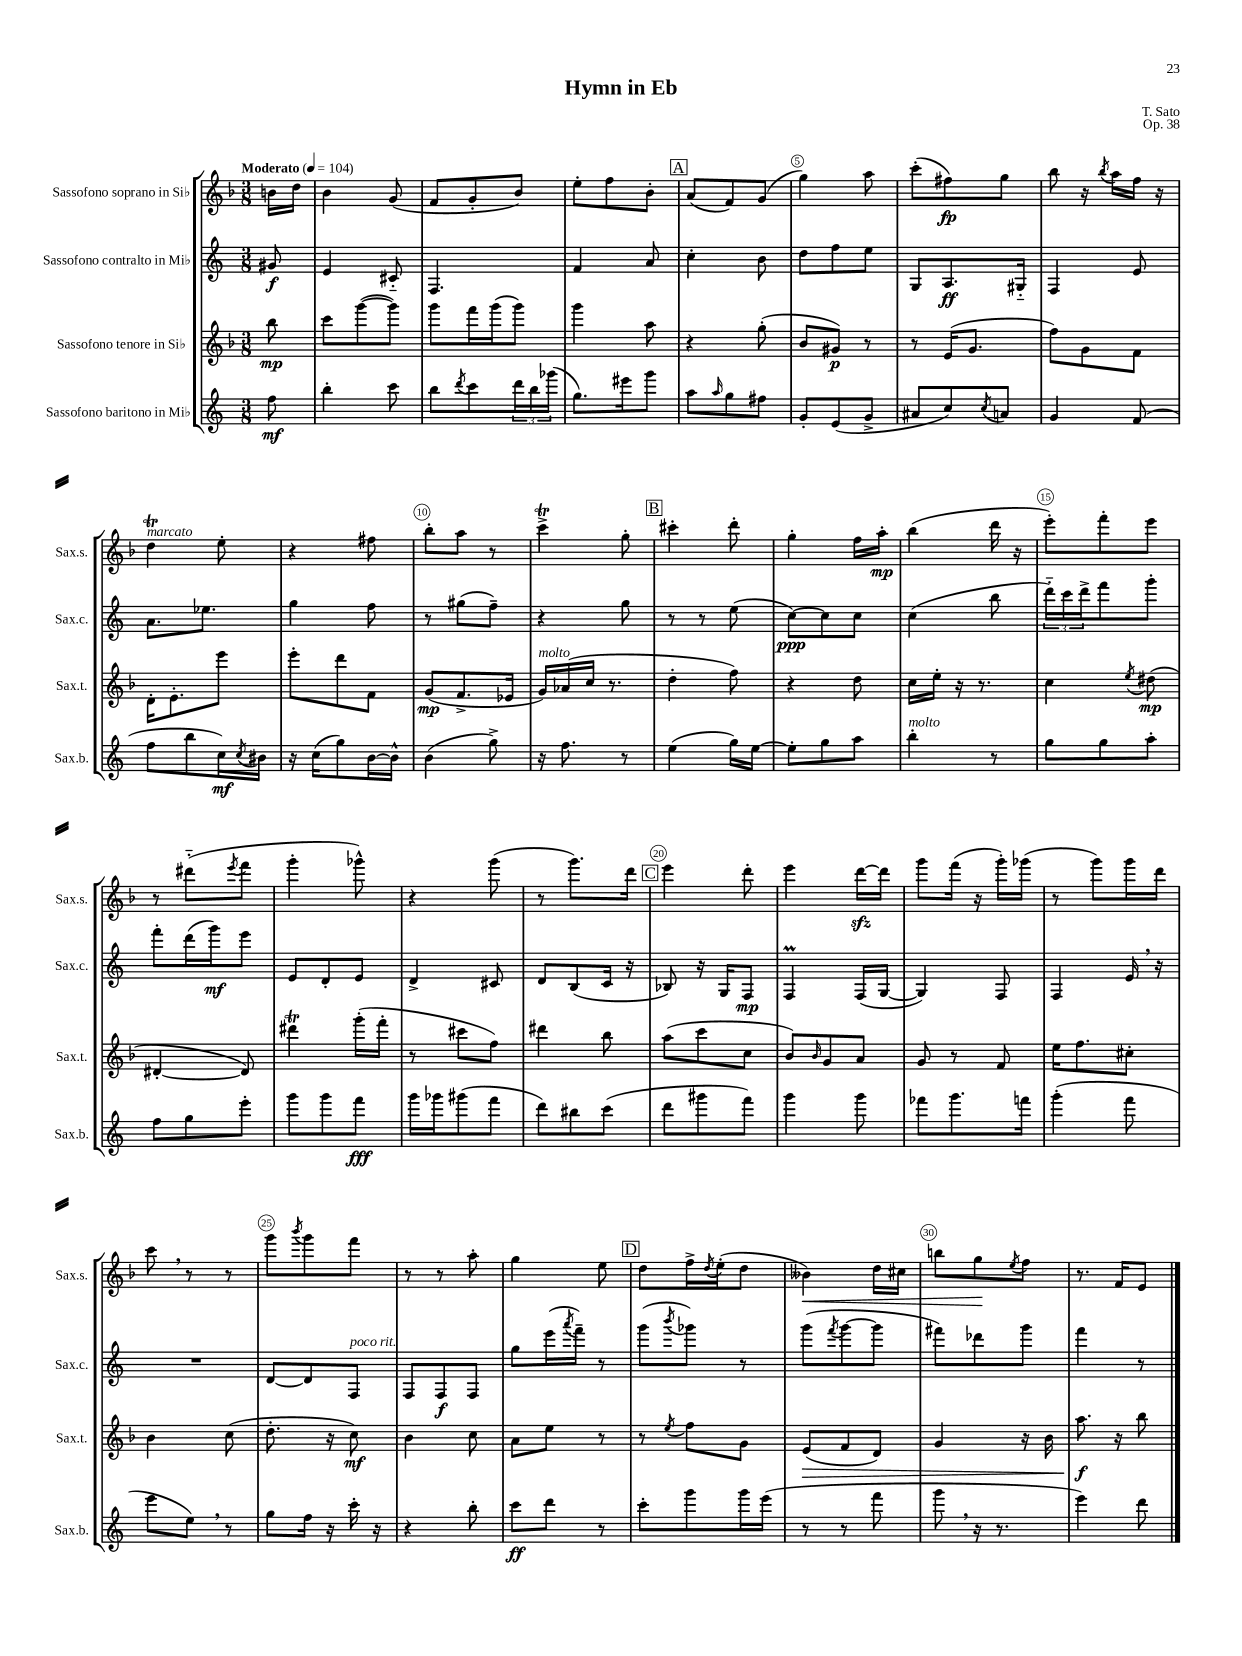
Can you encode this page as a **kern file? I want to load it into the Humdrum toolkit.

**kern	**dynam	**kern	**dynam	**kern	**dynam	**kern	**dynam
*part4	*part4	*part3	*part3	*part2	*part2	*part1	*part1
*staff4	*staff4	*staff3	*staff3	*staff2	*staff2	*staff1	*staff1
*I"Sassofono baritono in Mi♭	*	*I"Sassofono tenore in Si♭	*	*I"Sassofono contralto in Mi♭	*	*I"Sassofono soprano in Si♭	*
*I'Sax.b.	*	*I'Sax.t.	*	*I'Sax.c.	*	*I'Sax.s.	*
*clefG2	*	*clefG2	*	*clefG2	*	*clefG2	*
*k[]	*	*k[b-]	*	*k[]	*	*k[b-]	*
*M3/8	*	*M3/8	*	*M3/8	*	*M3/8	*
*MM104	*	*MM104	*	*MM104	*	*MM104	*
=	=	=	=	=	=	=	=
!	!	!	!	!	!	!LO:TX:a:B:t=Moderato	!
8ff\	mf	8bb-\	mp	8g#X/	f	16bn\LL	.
.	.	.	.	.	.	16dd\JJ	.
=1	=1	=1	=1	=1	=1	=1	=1
4bb'\	.	8ccc\L	.	4e/	.	4b-\	.
.	.	([8ggg\	.	.	.	.	.
8ccc\	.	8ggg\J])	.	8c#X/	.	(8g/	.
=2	=2	=2	=2	=2	=2	=2	=2
8bb\L	.	8ggg\L	.	4.F/	.	8f/L	.
8qddd/	.	.	.	.	.	.	.
8ccc\	.	16fff\L	.	.	.	8g'/	.
.	.	(16ggg\J	.	.	.	.	.
24ddd\L	.	8ggg\J)	.	.	.	8b-/J)	.
24bb\	.	.	.	.	.	.	.
(24ggg-X\JJ	.	.	.	.	.	.	.
=3	=3	=3	=3	=3	=3	=3	=3
8.gg\L)	.	4ggg\	.	4f/	.	8ee'\L	.
.	.	.	.	.	.	8ff\	.
16eee#X\k	.	.	.	.	.	.	.
8ggg\J	.	8aa\	.	8a/	.	8b-'\J	.
!!LO:REH:place=s1:t=A
=4	=4	=4	=4	=4	=4	=4	=4
8aa\L	.	4r	.	4cc'\	.	(8a/L	.
16qqaa/	.	.	.	.	.	.	.
8gg\	.	.	.	.	.	8f/)	.
8ff#X\J	.	(8gg'\	.	8b\	.	(8g/J	.
=5	=5	=5	=5	=5	=5	=5	=5
8g'/L	.	8b-/L	.	8dd\L	.	4gg\)	.
(8e/	.	8g#X/J)	p	8ff\	.	.	.
8g^/J	.	8r	.	8ee\J	.	8aa\	.
=6	=6	=6	=6	=6	=6	=6	=6
8a#X/L	.	8r	.	8G/L	.	(8ccc'\L	.
8cc/)	.	(16e/KL	.	8.A/	ff	8ff#X\)	fp
.	.	8.g/J	.	.	.	.	.
8qcc/	.	.	.	.	.	.	.
8an/J	.	.	.	.	.	8gg\J	.
.	.	.	.	16G#X/Jk	.	.	.
=7	=7	=7	=7	=7	=7	=7	=7
4g/	.	8ff\L)	.	4F/	.	8bb-\	.
.	.	8g\	.	.	.	16r	.
.	.	.	.	.	.	8qbb-/	.
.	.	.	.	.	.	16aa\LL	.
(8f/	.	8f\J	.	8e/	.	16ff\JJ	.
.	.	.	.	.	.	16r	.
!!LO:LB:g=z
=8	=8	=8	=8	=8	=8	=8	=8
!	!	!	!	!	!	!LO:TX:a:i:t=marcato	!
8ff\L	.	16d'\KL	.	8.a\L	.	4ddT\	.
.	.	8.e'\	.	.	.	.	.
8bb\	.	.	.	.	.	.	.
.	.	.	.	8.ee-X\J	.	.	.
16cc\L)	mf	8eee\J	.	.	.	8ee'\	.
8qcc/	.	.	.	.	.	.	.
16b#X\JJ	.	.	.	.	.	.	.
=9	=9	=9	=9	=9	=9	=9	=9
16r	.	8eee'\L	.	4gg\	.	4r	.
(16cc\KL	.	.	.	.	.	.	.
8gg\)	.	8ddd\	.	.	.	.	.
[16b\L	.	8f\J	.	8ff\	.	8ff#X\	.
16b^^\JJ]	.	.	.	.	.	.	.
=10	=10	=10	=10	=10	=10	=10	=10
(4b\	.	(8g/L	mp	8r	.	8bb-'\L	.
.	.	8.f^/	.	(8gg#X\L	.	8aa\J	.
8gg^\)	.	.	.	8ff~\J)	.	8r	.
.	.	16e-X/Jk	.	.	.	.	.
=11	=11	=11	=11	=11	=11	=11	=11
!	!	!LO:TX:a:i:t=molto	!	!	!	!	!
16r	.	16g/LL)	.	4r	.	4cccT^\	.
8.ff\	.	(16a-X/	.	.	.	.	.
.	.	16cc/JJ	.	.	.	.	.
.	.	8.r	.	.	.	.	.
8r	.	.	.	8gg\	.	8gg'\	.
!!LO:REH:place=s1:t=B
=12	=12	=12	=12	=12	=12	=12	=12
(4ee\	.	4dd'\	.	8r	.	4ccc#X'\	.
.	.	.	.	8r	.	.	.
16gg\LL)	.	8ff\)	.	(8ee\	.	8ddd'\	.
[16ee\JJ	.	.	.	.	.	.	.
=13	=13	=13	=13	=13	=13	=13	=13
8ee'\L]	.	4r	.	[8cc\L)	ppp	4gg'\	.
8gg\	.	.	.	8cc\]	.	.	.
8aa\J	.	8dd\	.	8cc\J	.	16ff\LL	.
.	.	.	.	.	.	16aa'\JJ	mp
=14	=14	=14	=14	=14	=14	=14	=14
!LO:TX:a:i:t=molto	!	!	!	!	!	!	!
4bb'\	.	16cc\LL	.	(4cc\	.	(4bb-\	.
.	.	16ee'\JJ	.	.	.	.	.
.	.	16r	.	.	.	.	.
.	.	8.r	.	.	.	.	.
8r	.	.	.	8bb\	.	16ddd\	.
.	.	.	.	.	.	16r	.
=15	=15	=15	=15	=15	=15	=15	=15
8gg\L	.	4cc\	.	24ddd\LL)	.	8eee'\L)	.
.	.	.	.	24ccc\	.	.	.
.	.	.	.	24ddd^\J	.	.	.
8gg\	.	.	.	8fff\	.	8fff'\	.
.	.	8qee/	.	.	.	.	.
8aa'\J	.	(8dd#X\	mp	8ggg'\J	.	8eee\J	.
!!LO:LB:g=z
=16	=16	=16	=16	=16	=16	=16	=16
8ff\L	.	[4d#X'/	.	8fff'\L	.	8r	.
8gg\	.	.	.	(16ddd\L	.	(8ddd#X\L	.
.	.	.	.	16ggg\J)	mf	.	.
.	.	.	.	.	.	8qeee/	.
8eee'\J	.	8d#/])	.	8eee\J	.	8fff\J	.
=17	=17	=17	=17	=17	=17	=17	=17
8ggg\L	.	4ddd#Xt\	.	8e/L	.	4ggg'\	.
8ggg\	.	.	.	8d'/	.	.	.
8fff\J	fff	(16ggg'\LL	.	8e/J	.	8ggg-X^^\)	.
.	.	16fff'\JJ	.	.	.	.	.
=18	=18	=18	=18	=18	=18	=18	=18
16ggg\LL	.	8r	.	4d^/	.	4r	.
16ggg-X\J	.	.	.	.	.	.	.
(8ggg#X\	.	8ccc#X\L	.	.	.	.	.
8fff\J	.	8ff\J)	.	8c#X/	.	(8ggg\	.
=19	=19	=19	=19	=19	=19	=19	=19
8ddd\L)	.	4ddd#X\	.	8d/L	.	8r	.
8bb#X\	.	.	.	(8B/	.	8.ggg\L)	.
(8ccc\J	.	8bb-\	.	16c/Jk	.	.	.
.	.	.	.	16r	.	16ddd\Jk	.
!!LO:REH:place=s1:t=C
=20	=20	=20	=20	=20	=20	=20	=20
8ddd\L	.	(8aa\L	.	8B-X/)	.	4eee\	.
8ggg#X\	.	8ccc\	.	16r	.	.	.
.	.	.	.	16G/KL	.	.	.
8fff\J)	.	8cc\J	.	8F/J	mp	8ddd'\	.
=21	=21	=21	=21	=21	=21	=21	=21
4ggg\	.	8b-/L)	.	4FM/	.	4eee\	.
.	.	16qqb-/	.	.	.	.	.
.	.	8g/	.	.	.	.	.
8ggg\	.	8a/J	.	(16F/LL	.	[16dddzz\LL	.
.	.	.	.	[16G/JJ	.	16ddd\JJ]	.
=22	=22	=22	=22	=22	=22	=22	=22
8fff-X\L	.	8g/	.	4G/])	.	8ggg\L	.
8.ggg\	.	8r	.	.	.	(16fff\Jk	.
.	.	.	.	.	.	16r	.
.	.	8f/	.	8F/	.	16ggg'\LL)	.
16fffn\Jk	.	.	.	.	.	(16ggg-X\JJ	.
=23	=23	=23	=23	=23	=23	=23	=23
(4ggg'\	.	16ee\KL	.	4F/	.	8r	.
.	.	8.ff\	.	.	.	.	.
.	.	.	.	.	.	8ggg\L)	.
8fff\	.	8cc#X'\J	.	16e,/	.	16ggg\L	.
.	.	.	.	16r	.	16ddd\JJ	.
!!LO:LB:g=z
=24	=24	=24	=24	=24	=24	=24	=24
8eee\L	.	4b-\	.	4.r	.	8ccc,\	.
8ee,\J)	.	.	.	.	.	8r	.
8r	.	(8cc\	.	.	.	8r	.
=25	=25	=25	=25	=25	=25	=25	=25
8gg\L	.	8.dd'\	.	[8d/L	.	8ggg\L	.
.	.	.	.	.	.	8qbbb-/	.
16ff\Jk	.	.	.	8d/]	.	8ggg\	.
16r	.	16r	.	.	.	.	.
!	!	!	!	!LO:TX:a:i:t=poco rit.	!	!	!
16ccc'\	.	8cc\)	mf	8F/J	.	8fff\J	.
16r	.	.	.	.	.	.	.
=26	=26	=26	=26	=26	=26	=26	=26
4r	.	4b-\	.	8F/L	.	8r	.
.	.	.	.	8F/	f	8r	.
8bb'\	.	8cc\	.	8F/J	.	8aa'\	.
=27	=27	=27	=27	=27	=27	=27	=27
8ccc\L	ff	8a\L	.	8gg\L	.	4gg\	.
8ddd\J	.	8ee\J	.	(16eee\L	.	.	.
.	.	.	.	8qaaa/	.	.	.
.	.	.	.	16fff~\JJ)	.	.	.
8r	.	8r	.	8r	.	8ee\	.
!!LO:REH:place=s1:t=D
=28	=28	=28	=28	=28	=28	=28	=28
8ccc'\L	.	8r	.	(8ggg\L	.	8dd\L	.
.	.	8qee/	.	8qbbb/	.	.	.
8ggg\	.	8ff\L	.	8ggg-X\J)	.	16ff^\L	.
.	.	.	.	.	.	8qdd/	.
.	.	.	.	.	.	(16ee'\J	.
16ggg\L	.	8g\J	.	8r	.	8dd\J	.
(16eee\JJ	.	.	.	.	.	.	.
=29	=29	=29	=29	=29	=29	=29	=29
!	!	!	!LO:HP:b	!	!	!	!LO:HP:b
8r	.	(8e/L	>	(8ggg\L	.	4b--X\)	<
.	.	.	.	8qfff/	.	.	.
8r	.	8f/	.	[8ggg\	.	.	.
8fff\	.	8d/J)	.	8ggg\J]	.	16dd\LL	.
.	.	.	.	.	.	16cc#X\JJ	.
=30	=30	=30	=30	=30	=30	=30	=30
8ggg,\	.	4g/	.	8fff#X\L)	.	8bbn\L	.
16r	.	.	.	8ddd-X\	.	8gg\	.
8.r	.	.	.	.	.	.	.
.	.	.	.	.	.	8qee/	.
.	.	16r	.	8ggg\J	.	8ff\J	[
.	.	16b-\	.	.	.	.	.
=31	=31	=31	=31	=31	=31	=31	=31
4eee\)	.	8.aa\	f	4fff\	.	8.r	.
.	.	16r	]	.	.	16f/KL	.
8ddd\	.	8bb-\	.	8r	.	8e/J	.
==	==	==	==	==	==	==	==
*-	*-	*-	*-	*-	*-	*-	*-
